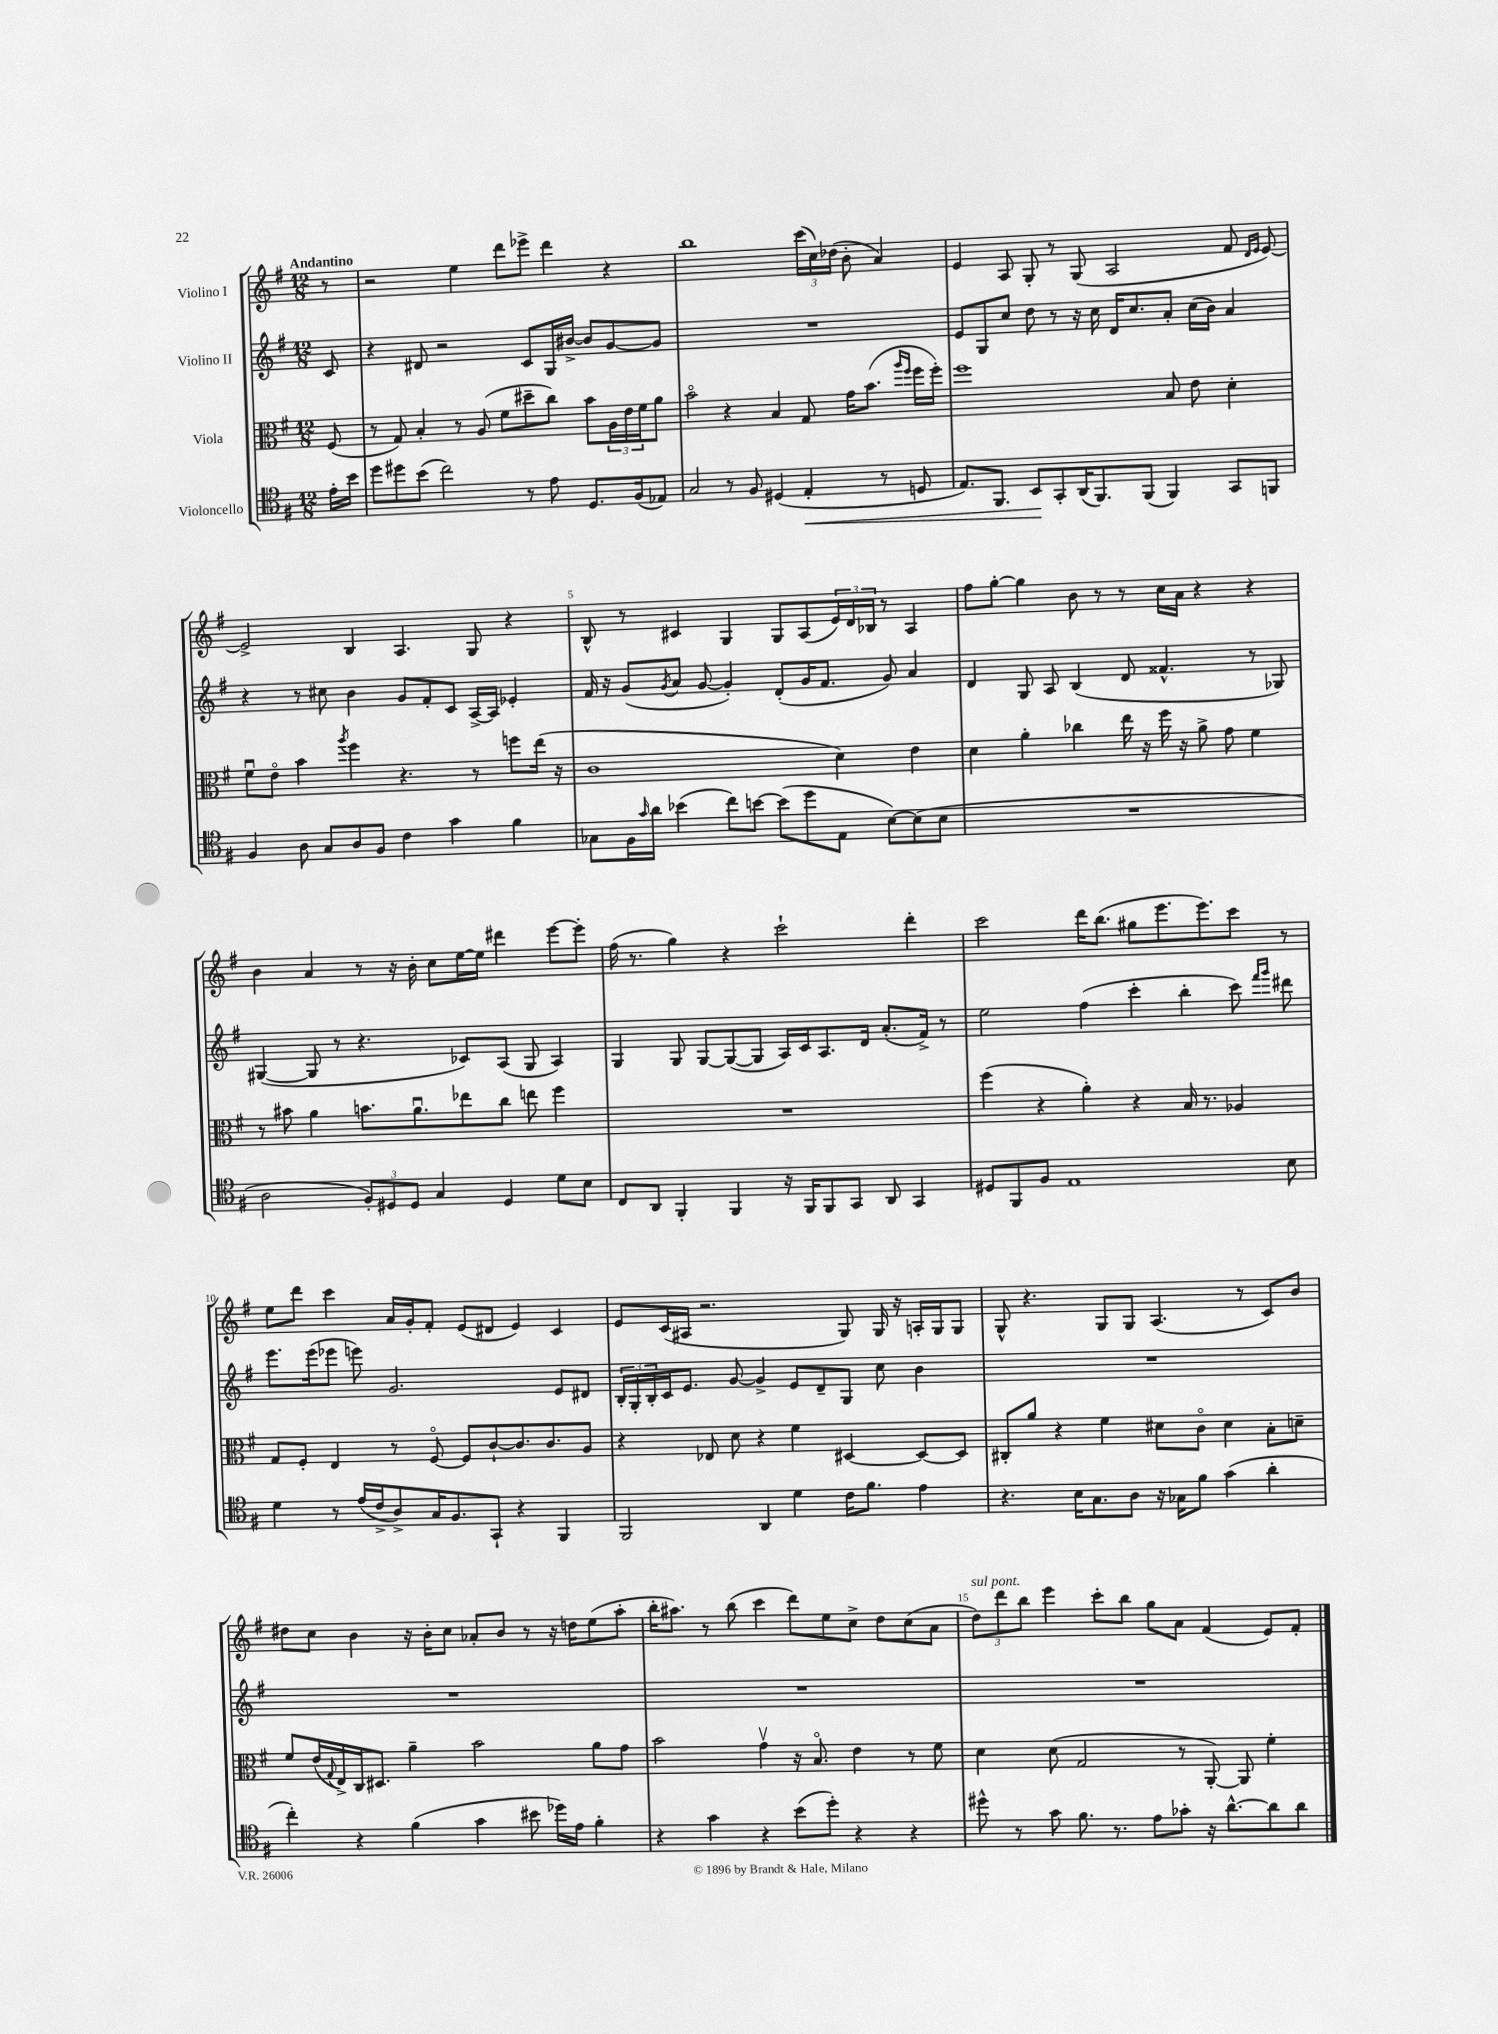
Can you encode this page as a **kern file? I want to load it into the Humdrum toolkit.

**kern	**kern	**kern	**kern
*staff4	*staff3	*staff2	*staff1
*clefC4	*clefC3	*clefG2	*clefG2
*k[f#]	*k[f#]	*k[f#]	*k[f#]
*M12/8	*M12/8	*M12/8	*M12/8
16e'\LL	(8F#/	8c/	8r
16b\JJ	.	.	.
=	=	=	=
8dd\L	8r	4r	2r
8dd#\	8G/)	.	.
(8b\J	4B'/	8d#/	.
2cc\)	.	2r	.
.	8r	.	4ee\
.	(8A/	.	.
.	8f#\L	.	8ddd\L
8r	8dd#~\	8c/L	8eee-^\J
8e\	8cc\J)	16G/L	4ddd\
.	.	[16b#^/JJ	.
8.D/L	8b\L	8b#/]L	.
.	24A\L	[8g/	4r
.	24e\	.	.
(16F#/k	.	.	.
.	24f#\J	.	.
8E-/J)	8a\J	8g/]J	.
=	=	=	=
2G/	2bo\	1.r	1bb
8r	4r	.	.
8F#/	.	.	.
(4D#/	4B/	.	.
4E'/	8G/	.	(24ccc\LL
.	.	.	24cc\)
.	.	.	(24dd-\JJ
.	16g\LK	.	8b'\
.	(8.b\J	.	.
8r	.	.	4a/)
.	16qqaa/LL	.	.
.	16qqff#/JJ	.	.
8D/	16ff#\LL	.	.
.	16ff#'\JJ)	.	.
=	=	=	=
8.E/L)	1ff#	8e/L	4e/
.	.	8G/	.
8.FF#/J	.	.	.
.	.	8cc/J	8A/
8BB/L	.	8dd\	8G'/
8GG'/	.	8r	8r
(16AA/K	.	16r	(8G/
8.FF#/)	.	16cc\	.
.	.	16d/LK	2A/
.	.	8.cc/	.
(8FF#/J	.	.	.
4FF#/)	8B/	8a'/J	.
.	8e\	(16cc\LL	.
.	.	16b\JJ)	.
8GG/L	4d'\	4a/	8f#/
.	.	.	16qqd/LL
.	.	.	16qqe/JJ
8FF/J	.	.	[8e/)
=	=	=	=
4F#/	8f#u\L	4r	2e^/]
.	8eo\J	.	.
8A\	4b\	8r	.
8G/L	.	8cc#\	.
.	8qaa/	.	.
8A/	4ff#\	4b\	4B/
8F#/J	.	.	.
4c\	4.r	8g/L	4.A/
.	.	8f#'/	.
4g\	.	8c/J	.
.	8r	[16A^/LL	8G/
.	.	16A/]JJ	.
4f#\	8ff\L	4e-'/	4r
.	(16ee\Jk	.	.
.	16r	.	.
=	=	=	=
8G-\L	1c	16f#/	8B^^/
.	.	16r	.
16F#\L	.	(8g/L	8r
16qqg/	.	.	.
16a\JJ	.	.	.
.	.	8qg/	.
(4b-\	.	8a/J	4c#/
.	.	[8g/	.
8cc\L)	.	4g'/])	4G/
[8b\J	.	.	.
(8b\]L	.	(8d'/L	8G/L
8dd\	.	16g/K	(8A/
.	.	8.f#/J	.
8E\J	4d\)	.	24e/L)
.	.	.	24d/
.	.	.	24B-/JJ
[8B\L)	.	8g/)	8r
(8B\]	4e\	4a/	4A/
8B\J	.	.	.
=	=	=	=
1.r	4d\	4d/	8ff#\L
.	.	.	[8gg'\J
.	4a'\	8G/	4gg\]
.	.	8A/	.
.	4cc-\	(4B/	8b\
.	.	.	8r
.	16ee\	8d/	8r
.	16r	.	.
.	16ff#\	4.f##^^/	16cc\LL
.	16r	.	16a\JJ
.	8a^\	.	4r
.	8g\	.	.
.	4f#\	8r	4r
.	.	8G-/)	.
=	=	=	=
2A\	8r	([4G#/	4b\
.	8b#\	.	.
.	4a\	8G#/]	4a/
.	.	8r	.
12F#'/L)	8.b\L	4.r	8r
12D#/	.	.	.
.	.	.	16r
12D#/J	.	.	.
.	8.au\	.	16b'\
4G/	.	.	8cc\L
.	8ee-\	8c-/L)	[16ee\L
.	.	.	16ee\]JJ
4D#/	8cc\J	(8A/J	4ddd#\
.	8ee\	8G#/	.
8d\L	4ff#\	4A/)	[8eee\L
8B\J	.	.	8eee'\]J
=	=	=	=
8C/L	1.r	4G/	(16ff#\
.	.	.	8.r
8AA/J	.	.	.
4FF#'/	.	8G/	4gg\)
.	.	[8G/L	.
4FF#/	.	(8G/_	4r
.	.	8G/]J	.
16r	.	16A/LL)	2ccc`\
16FF#/LK	.	16c/J	.
8FF#/	.	8.A/	.
8GG/J	.	.	.
.	.	16d/Jk	.
8AA/	.	(8.a'/L	.
4GG/	.	.	4ddd'\
.	.	16f#^/Jk)	.
.	.	8r	.
=	=	=	=
8D#/L	(4ff#\	2ee\	2ccc\
8FF#/	.	.	.
8F#/J	4r	.	.
1E	.	.	.
.	4a'\)	(4ff#\	16ddd\LK
.	.	.	(8.bb\J
.	4r	4ccc'\	8gg#\L
.	.	.	8.eee\
.	16B/	4bb'\	.
.	8.r	.	8.eee\)
.	4A-/	8ccc\)	8ccc\J
.	.	16qqfff#/LL	.
.	.	16qqggg/JJ	.
8B\	.	8ddd#\	8r
=	=	=	=
4d\	8G/L	8.eee\L	8ee\L
.	8F#'/J	.	8ddd\J
.	.	(16eee\k	.
8r	4E/	8eee-\J	4ccc\
(16e/LL	.	8eee\)	.
16c^/J	.	.	.
8A^/)	8r	2.g/	16a/LL
.	.	.	16g'/J
16G/K	[8F#o/	.	8f#'/J
8.F#/	.	.	.
.	8F#/]L	.	(8e/L
8GG`/J	[8c`/	.	8d#/J
4r	8.c/]	.	4e/)
.	8.c/	.	.
4FF#/	.	8e/L	4c/
.	8A/J	8d#/J	.
=	=	=	=
2FF#/	4r	24B'/LL	8e/L
.	.	24G'/	.
.	.	24B'/	.
.	.	16c/J	(16c/L
.	.	8.e/J	16A#/JJ
.	8E-/	.	2.r
.	8d\	[8g/	.
4AA/	4r	4g^/]	.
4d\	4f#\	8e/L	.
.	.	8d~/	.
16c\LK	[4D#/	8G/J	8G/)
8.f#\J	.	.	.
.	.	8cc\	16G/
.	.	.	16r
4e\	8D#/_L	4b\	16A'/LL
.	.	.	16G/J
.	8D#/]J	.	8G/J
=	=	=	=
4.r	8C#'/L	1.r	8G^^/
.	8a/J	.	4.r
.	4r	.	.
16B\LK	.	.	.
8.G\	.	.	.
.	4f#\	.	8G/L
8A\J	.	.	8G/J
16r	8d#\L	.	(4.A/
16G-\LK	.	.	.
8f#\J	8co\J	.	.
(4g\	4d#\	.	.
.	.	.	8r
4a'\	8B'\L	.	8c/L)
.	8d~\J	.	8b/J
=	=	=	=
4cc'\)	8f#/L	1.r	8dd#\L
.	(16e/L	.	8cc\J
.	8qqG/	.	.
.	16E^/)	.	.
4r	16C/J	.	4b\
.	8.D#/J	.	.
(4f#\	4a~\	.	16r
.	.	.	16b'\LK
.	.	.	8cc\J
4g\	2b\	.	8a-'/L
.	.	.	8b/J
8b#\	.	.	8r
16dd-\LL)	.	.	16r
16e\JJ	.	.	16dd\LK
4f#'\	8a\L	.	(8ee\
.	8g\J	.	8aa'\J
=	=	=	=
4r	2b\	1.r	16bb'\LK
.	.	.	8.aa#\J)
4g\	.	.	8r
.	.	.	(8bb\
4r	4gv\	.	4ccc\
(8b\L	16r	.	8ddd\L)
.	8.Bo/	.	.
8dd'\J)	.	.	8ee\
4r	4e\	.	8cc^\J
.	.	.	8dd\L
4r	8r	.	(8cc\
.	8f#\	.	8a\J
=	=	=	=
8dd#^^\	4d\	1.r	12dd\L)
.	.	.	12ddd\
8r	.	.	.
.	.	.	12bb\J
8g\	(8d\	.	4eee\
8.f#\	2G/	.	.
.	.	.	8ccc'\L
8.r	.	.	.
.	.	.	8bb\J
8e\L	.	.	8gg\L
8g-'\J	8r	.	8a\J
16r	[8AA'/)	.	(4f#/
[8.a^^\L	.	.	.
.	8AA/]	.	.
8a\]	4f#'\	.	8e/L)
8a\J	.	.	8f#'/J
==	==	==	==
*-	*-	*-	*-
